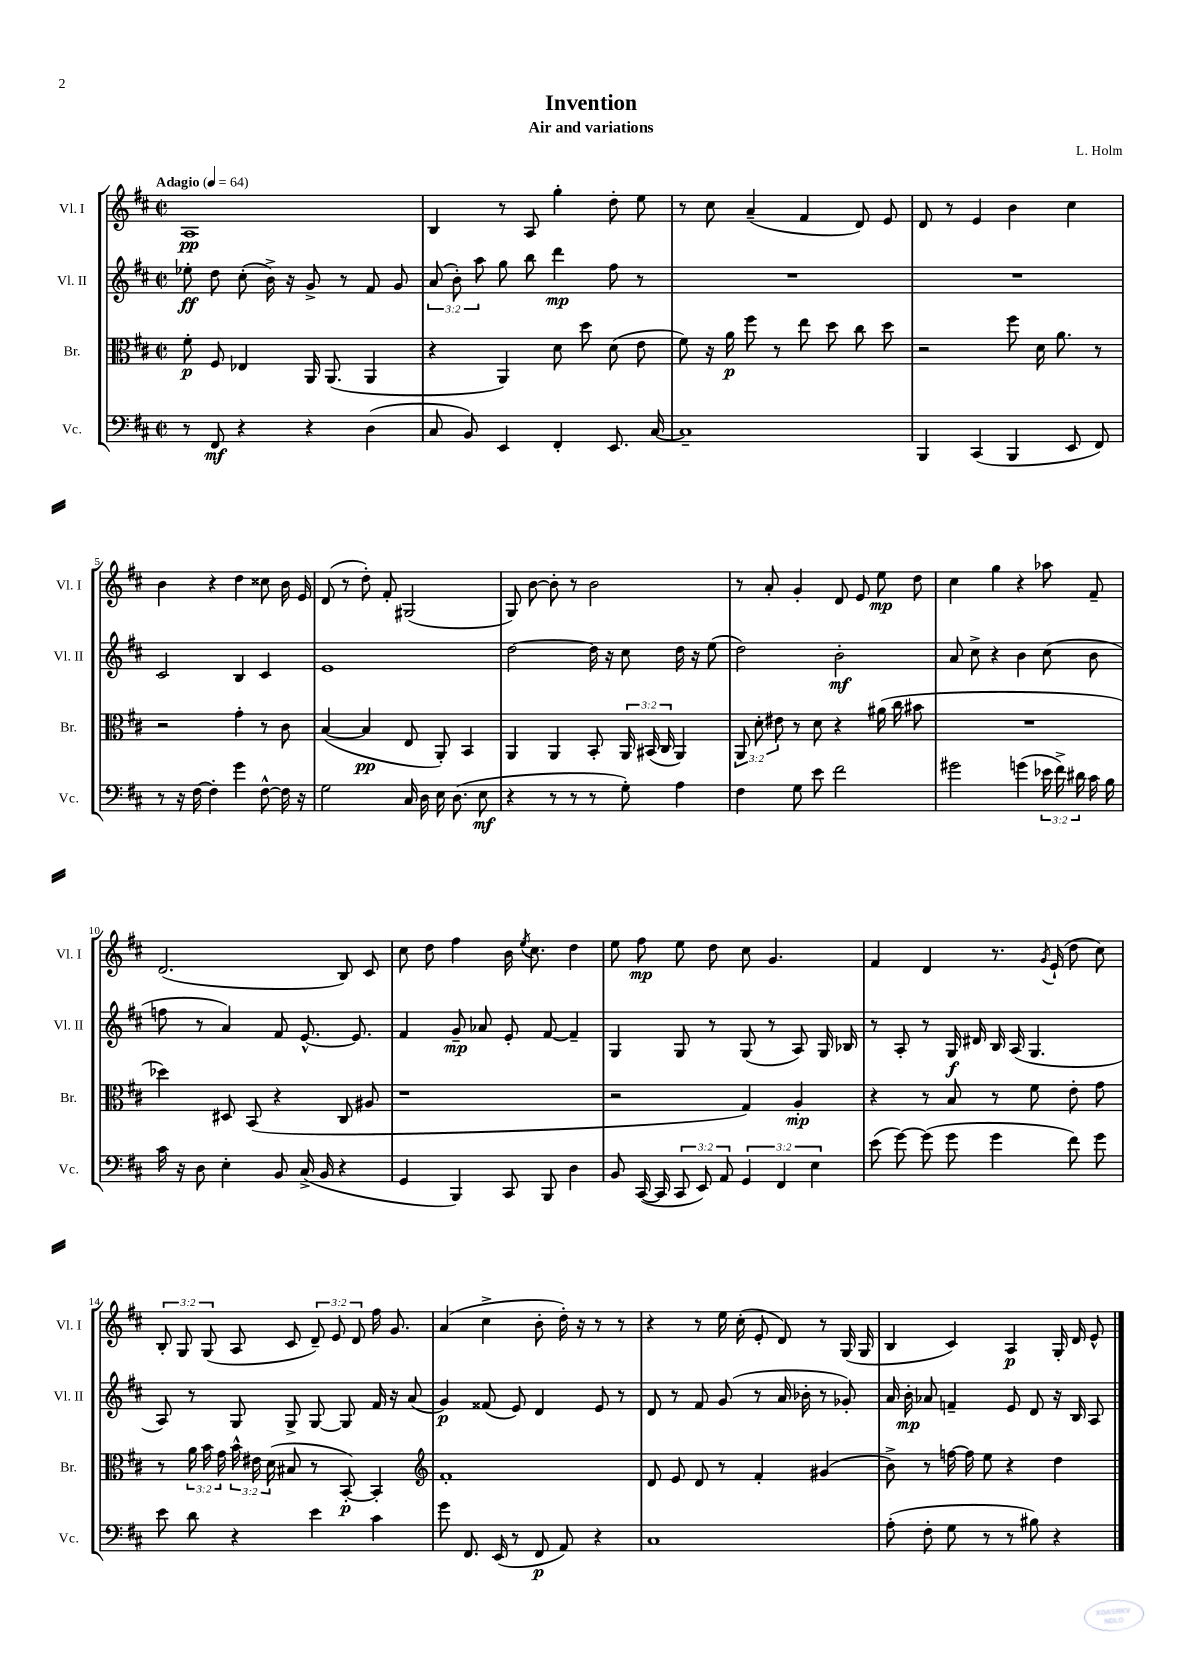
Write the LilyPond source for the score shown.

\header { title = "Invention" composer = "L. Holm" subtitle = "Air and variations" }
<<
\new StaffGroup <<
\new Staff = "s0" \with { instrumentName = "Vl. I" shortInstrumentName = "Vl. I" } {
    \clef treble \key d \major \defaultTimeSignature \time 2/2 \override Staff.TupletNumber.text = #tuplet-number::calc-fraction-text \tempo "Adagio" 4 = 64
    \autoBeamOff a1\pp |
    b4 r8 a8 g''4-. d''8-. e''8 |
    r8 cis''8 a'4--( fis'4 d'8) e'8 |
    d'8 r8 e'4 b'4 cis''4 |
    b'4 r4 d''4 cisis''8 b'16 e'16 |
    d'8( r8 d''8-.) fis'8-. gis2( |
    g8) b'8~ b'8-. r8 b'2 |
    r8 a'8-. g'4-. d'8 e'8 e''8\mp d''8 |
    cis''4 g''4 r4 aes''8 fis'8-- |
    d'2.( b8) cis'8 |
    cis''8 d''8 fis''4 b'16 \acciaccatura { e''8 } cis''8. d''4 |
    e''8 fis''8\mp e''8 d''8 cis''8 g'4. |
    fis'4 d'4 r8. \acciaccatura { g'8 } e'16-!( d''8 cis''8) |
    \tuplet 3/2 { b8-. g8 g8( } a8 cis'8 \tuplet 3/2 { d'8--) e'8 d'8 } fis''16 g'8. |
    a'4( cis''4-> b'8-. d''16-.) r16 r8 r8 |
    r4 r8 e''16 cis''16-.( e'8-. d'8) r8 g16( g16 |
    b4 cis'4) a4\p g16-. d'16 e'8-^ \bar "|." |
}
\new Staff = "s1" \with { instrumentName = "Vl. II" shortInstrumentName = "Vl. II" } {
    \clef treble \key d \major \defaultTimeSignature \time 2/2 \override Staff.TupletNumber.text = #tuplet-number::calc-fraction-text
    \autoBeamOff ees''8-.\ff d''8 cis''8-.( b'16->) r16 g'8-> r8 fis'8 g'8 |
    \tuplet 3/2 { a'8( b'8-.) a''8 } g''8 b''8 d'''4\mp fis''8 r8 |
    R1 |
    R1 |
    cis'2 b4 cis'4 |
    e'1 |
    d''2~ d''16 r16 cis''8 d''16 r16 e''8( |
    d''2) b'2-.\mf |
    a'8 cis''8-> r4 b'4 cis''8( b'8 |
    f''8 r8 a'4) fis'8 e'8.~-^ e'8. |
    fis'4 g'8--\mp aes'8 e'8-. fis'8~ fis'4-- |
    g4 g8 r8 g8( r8 a8) g16 bes16 |
    r8 a8-. r8 g16\f dis'16 b16 a16( g4. |
    a8) r8 g8 g8-> g8~ g8 fis'16 r16 a'8( |
    g'4\p) fisis'8( e'8) d'4 e'8 r8 |
    d'8 r8 fis'8 g'8( r8 a'16 bes'16-. r8 ges'8-.) |
    a'16 b'16-.\mp aes'8 f'4-- e'8 d'8 r16 b16 a8 \bar "|." |
}
\new Staff = "s2" \with { instrumentName = "Br." shortInstrumentName = "Br." } {
    \clef alto \key d \major \defaultTimeSignature \time 2/2 \override Staff.TupletNumber.text = #tuplet-number::calc-fraction-text
    \autoBeamOff fis'8-.\p fis8 ees4 a,16 a,8.( a,4 |
    r4 a,4) d'8 d''8 d'8( e'8 |
    fis'8) r16 a'16\p fis''8 r8 e''8 d''8 cis''8 d''8 |
    r2 fis''8 d'16 a'8. r8 |
    r2 g'4-. r8 cis'8 |
    b4~( b4\pp e8 a,8-.) b,4 |
    a,4 a,4 b,8-. \tuplet 3/2 { a,16 bis,16( cis16 } a,4) |
    \tuplet 3/2 { a,8 d'8-. eis'8 } r8 d'8 r4 ais'16( cis''16 bis'8 |
    R1 |
    des''4) dis8 b,8( r4 cis8 ais8 |
    r1 |
    r2 g4) a4-.\mp |
    r4 r8 b8 r8 fis'8 e'8-. g'8 |
    r8 \tuplet 3/2 { a'16 b'16 g'16 } \tuplet 3/2 { b'16-^ eis'16 d'16( } bis8 r8 b,8~-.\p) b,4-. |
    \clef treble fis'1-. |
    d'8 e'8 d'8 r8 fis'4-. gis'4( |
    b'8->) r8 f''16~ f''16 e''8 r4 d''4 \bar "|." |
}
\new Staff = "s3" \with { instrumentName = "Vc." shortInstrumentName = "Vc." } {
    \clef bass \key d \major \defaultTimeSignature \time 2/2 \override Staff.TupletNumber.text = #tuplet-number::calc-fraction-text
    \autoBeamOff r8 fis,8\mf r4 r4 d4( |
    cis8 b,8) e,4 fis,4-. e,8. cis16~ |
    cis1-- |
    b,,4 cis,4( b,,4 e,8 fis,8) |
    r8 r16 fis16~ fis4-. g'4 fis8~-^ fis16 r16 |
    g2 cis16 d16 e16 d8.( e8\mf |
    r4 r8 r8 r8 g8-.) a4 |
    fis4 g8 e'8 fis'2 |
    gis'2 g'4( \tuplet 3/2 { ees'16 fis'16->) dis'16 } cis'16 b16 |
    cis'16 r16 d8 e4-. b,8 cis16->( b,16 r4 |
    g,4 b,,4) cis,8 b,,8 d4 |
    b,8 cis,16~( cis,16 \tuplet 3/2 { cis,8 e,8) a,8 } \tuplet 3/2 { g,4 fis,4 e4 } |
    e'8( g'8~) g'8( g'8 g'4 fis'8) g'8 |
    e'8 d'8 r4 e'4 cis'4 |
    g'8 fis,8. e,16( r8 fis,8\p a,8) r4 |
    cis1 |
    a8-.( fis8-. g8 r8 r8 bis8) r4 \bar "|." |
}
>>
>>
